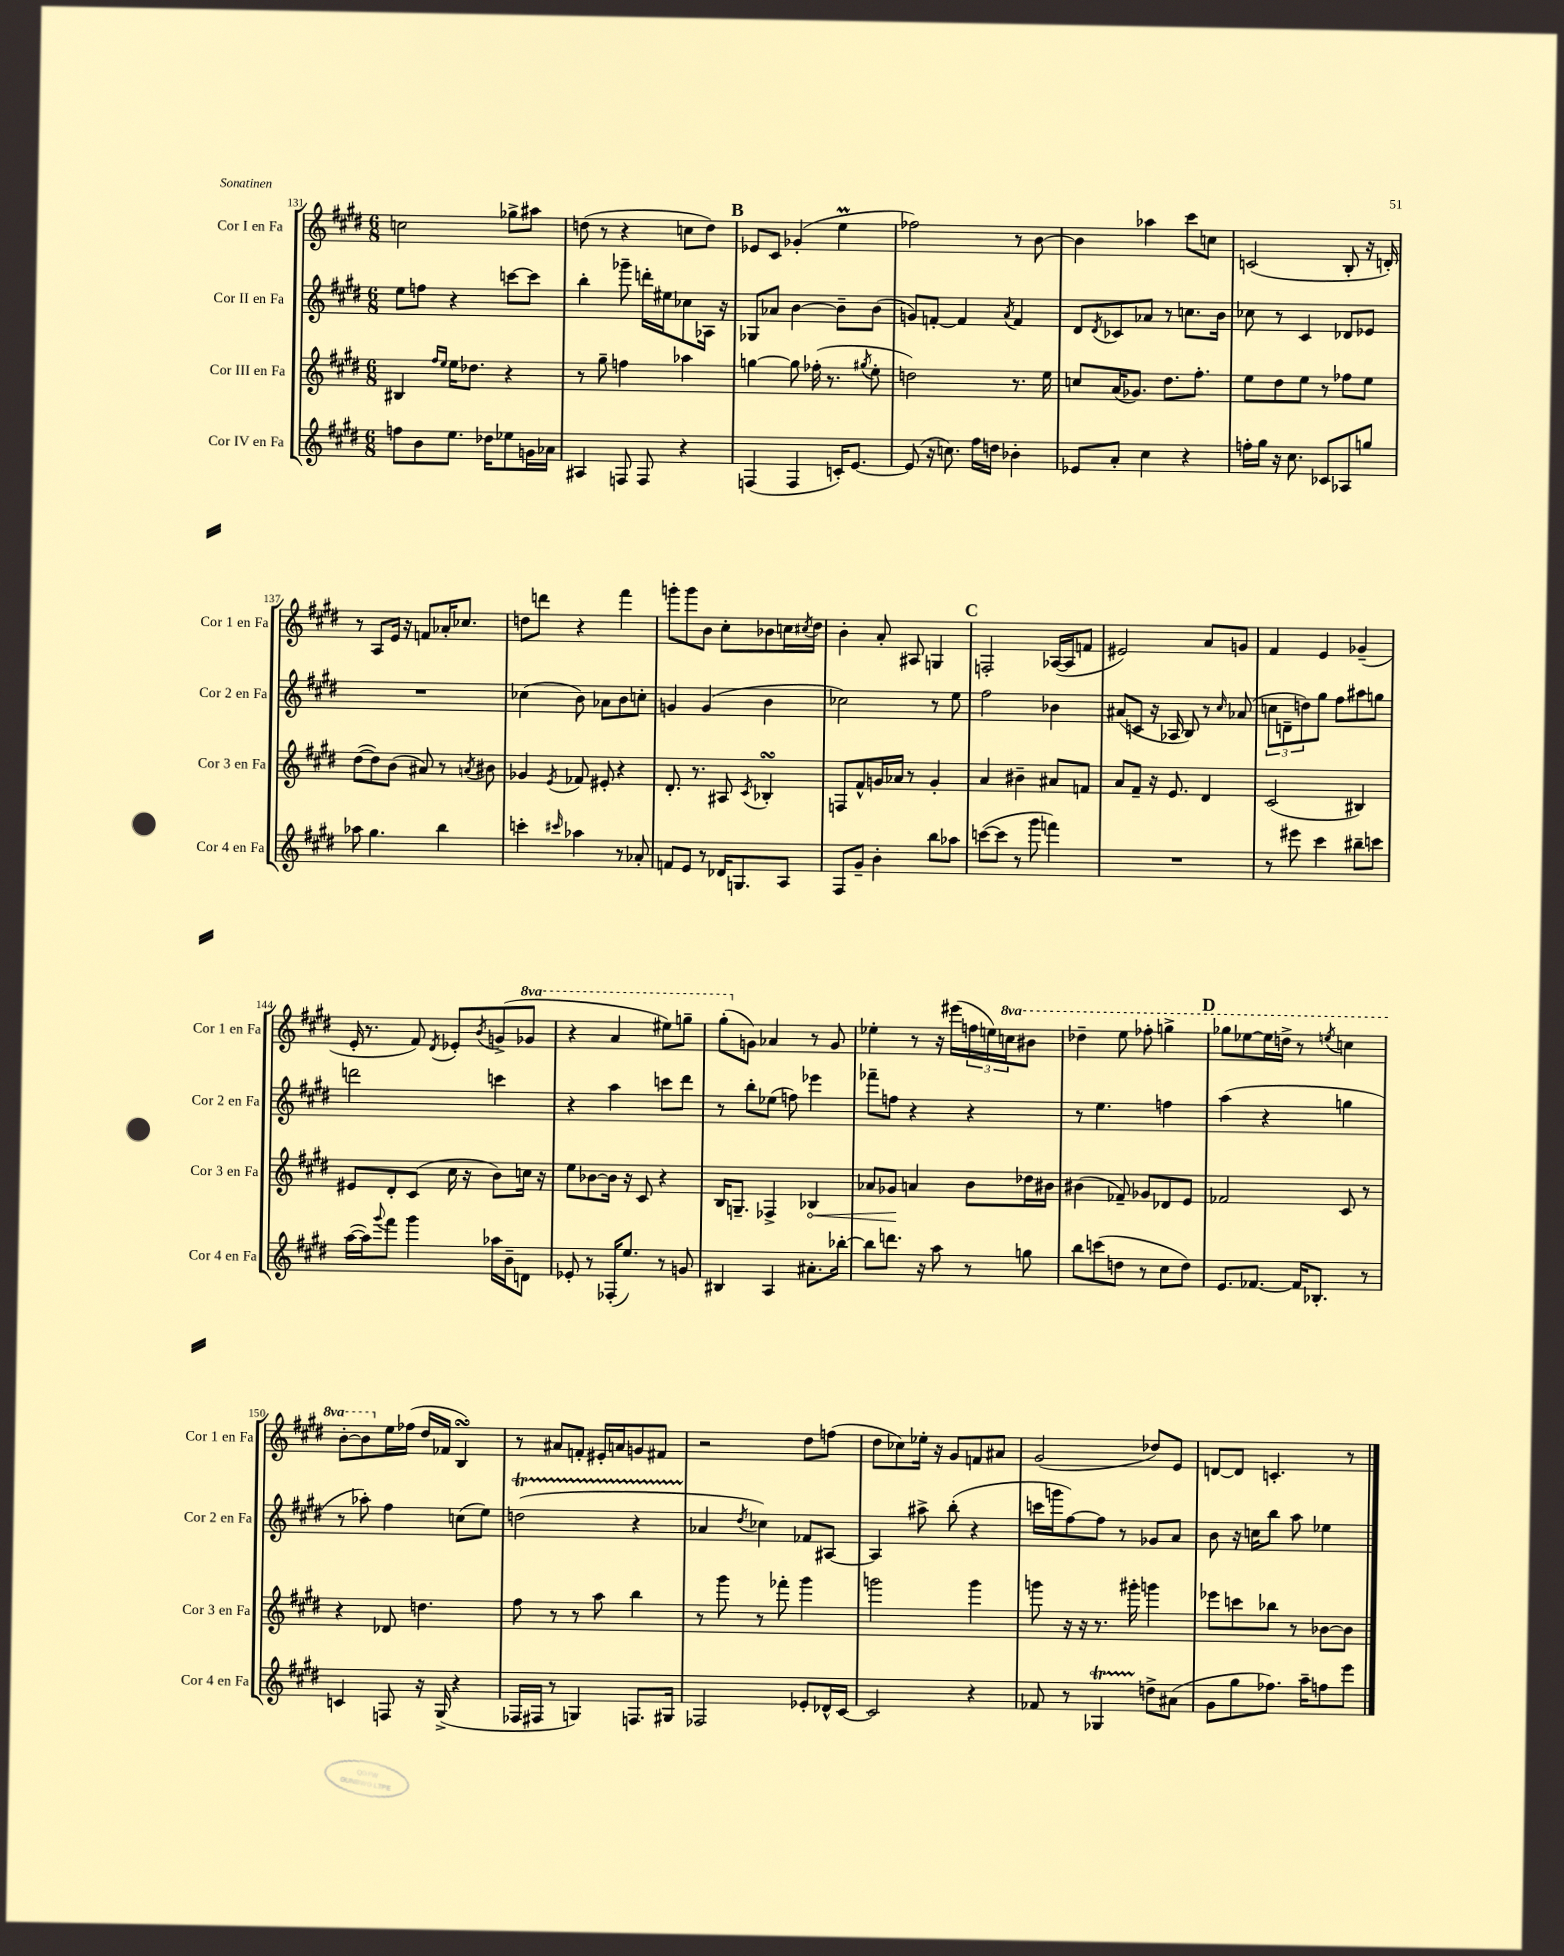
<<
\new StaffGroup <<
\new Staff = "s0" \with { instrumentName = "Cor I en Fa" shortInstrumentName = "Cor 1 en Fa" } {
    \clef treble \key e \major \numericTimeSignature \time 6/8 \set Staff.ottavationMarkups = #ottavation-simple-ordinals
    c''2 ges''8-> ais''8 |
    d''8( r8 r4 c''8 d''8) |
    \mark \markup { \bold "B" } ees'8 cis'8 ges'4-.( e''4\prall |
    fes''2) r8 b'8~ |
    b'4 aes''4 cis'''8 c''8 |
    c'2( b8-. r16 d'16-.) |
    r8 a8 e'16 r16 f'8 aes'16-. ces''8. |
    d''8 d'''8 r4 fis'''4 |
    g'''8-. g'''8 b'8 cis''8-. bes'8 c''16 \acciaccatura { cis''8 } dis''16 |
    b'4-. a'8-. ais8 g4 |
    \mark \markup { \bold "C" } f2-. aes16~( aes16 f'8 |
    eis'2) a'8 g'8 |
    fis'4 e'4 ges'4--( |
    e'16-. r8. fis'8) \acciaccatura { dis'8 } ees'8-. \acciaccatura { b'8 } g'8->( \ottava #1 ges''8 |
    r4 a''4 eis'''8) g'''8-- |
    gis'''8-.( \ottava #0 g'8) aes'4 r8 g'8 |
    ees''4-. r8 r16 eis'''16( \tuplet 3/2 { f''16 e''16) \ottava #1 c'''16 } bis''8 |
    des'''4-- e'''8 fes'''8-. g'''4-> |
    \mark \markup { \bold "D" } ges'''8 ees'''8~ ees'''16 d'''16-> r8 \acciaccatura { e'''8 } c'''4 |
    b''8~-. b''8 \ottava #0 e''16 fes''16( dis''16 fes'16 b4\turn) |
    r8 ais'8 f'8-. eis'16-. a'16 g'8 fis'8 |
    r2 dis''8 f''8( |
    dis''8 ces''8) ees''16-. r16 gis'8 f'8 ais'8 |
    gis'2( des''8) e'8 |
    d'8~ d'8 c'4.-. r8 \bar "|." |
}
\new Staff = "s1" \with { instrumentName = "Cor II en Fa" shortInstrumentName = "Cor 2 en Fa" } {
    \clef treble \key e \major \numericTimeSignature \time 6/8
    e''8 f''8 r4 c'''8~ c'''8 |
    b''4-. ges'''8-- d'''16-. eis''16 ces''8 aes16 r16 |
    \mark \markup { \bold "B" } ges8 aes'8 b'4~ b'8-- b'8( |
    g'8) f'8~-. f'4 \acciaccatura { a'8 } f'4 |
    dis'8 \acciaccatura { dis'8 } ces'8 aes'8 r8 c''8. b'16 |
    ces''8 r8 cis'4 des'8 ees'8 |
    R2. |
    ces''4( b'8) aes'8 b'8 c''8-. |
    g'4 g'4( b'4 |
    ces''2) r8 e''8 |
    \mark \markup { \bold "C" } fis''2 bes'4 |
    ais'8( c'8 r16 aes16 b8) r8 \grace { cis''16 } aes'8( |
    \tuplet 3/2 { c''8 d'8-- d''8) } gis''8 fis''8 ais''8 g''8 |
    d'''2 c'''4 |
    r4 a''4 c'''8 dis'''8 |
    r8 b''8-. ees''8( f''8) ees'''4 |
    fes'''8-- f''8 r4 r4 |
    r8 e''4. f''4 |
    \mark \markup { \bold "D" } a''4( r4 g''4 |
    r8 aes''8-.) fis''4 c''8( e''8) |
    d''2\startTrillSpan( r4 |
    aes'4\stopTrillSpan \acciaccatura { dis''8 } ces''4) fes'8 ais8~ |
    ais4 ais''8-> b''8-.( r4 |
    c'''16 g'''16 fis''8~) fis''8 r8 ges'8 a'8 |
    b'8 r16 c''16 b''8 a''8 ees''4 \bar "|." |
}
\new Staff = "s2" \with { instrumentName = "Cor III en Fa" shortInstrumentName = "Cor 3 en Fa" } {
    \clef treble \key e \major \numericTimeSignature \time 6/8
    bis4 \grace { fis''16 e''16 } e''16 des''8. r4 |
    r8 gis''8-- f''4 aes''4 |
    \mark \markup { \bold "B" } g''4~ g''8 fes''16-.( r8. \acciaccatura { gis''8 } e''8-. |
    d''2) r8. e''16 |
    c''8 a'16( ges'8.) dis''8. fis''8.-. |
    e''8 dis''8 e''8 r8 fes''8 e''8 |
    dis''8~( dis''8) b'8( ais'8) r8 \acciaccatura { a'8 } bis'8 |
    ges'4 \acciaccatura { e'8 } fes'8 eis'8-. r4 |
    dis'8.-. r8. ais8 \acciaccatura { cis'8 } bes4-.\turn |
    f8 fis'8-^ g'16 aes'16 r8 g'4-. |
    \mark \markup { \bold "C" } a'4 bis'4-- ais'8 f'8 |
    a'8 fis'8-- r16 e'8. dis'4 |
    cis'2( bis4) |
    eis'8 dis'8-. cis'8( cis''16 r16 b'8) c''16 r16 |
    e''8 bes'8~ bes'16 r16 cis'8 r4 |
    b16 g8.-- fes4-> \once \override Hairpin.circled-tip = ##t bes4\< |
    aes'8 ges'8\! a'4 b'8 des''16 bis'16 |
    bis'4( fes'8--) ges'8 des'8 e'8 |
    \mark \markup { \bold "D" } fes'2 cis'8 r8 |
    r4 des'8 d''4. |
    fis''8 r8 r8 a''8 b''4 |
    r8 gis'''8 r8 fes'''8-. gis'''4 |
    g'''2 g'''4 |
    g'''8 r16 r16 r8. gis'''16-. g'''4 |
    ees'''8 c'''8 bes''8 r8 bes'8~ bes'8 \bar "|." |
}
\new Staff = "s3" \with { instrumentName = "Cor IV en Fa" shortInstrumentName = "Cor 4 en Fa" } {
    \clef treble \key e \major \numericTimeSignature \time 6/8
    f''8 b'8 e''8. des''16 ees''8 g'16 aes'16 |
    ais4 f8 f8 r4 |
    \mark \markup { \bold "B" } f4( f4 c'16-.) e'8.~ |
    e'8( r16 c''8.) fis''16 d''16 bes'4-. |
    ees'8 a'8-. cis''4 r4 |
    f''16-. gis''16 r16 cis''8. ces'8 aes8 g''8 |
    aes''8 gis''4. b''4 |
    c'''4-. \grace { cis'''16 } aes''4 r8 aes'8-. |
    f'8 e'8 r8 des'16 g8. a8 |
    fis8 gis'8-- b'4-. b''8 aes''8 |
    \mark \markup { \bold "C" } c'''8~( c'''8 r8 gis'''8 f'''4) |
    R2. |
    r8 eis'''8 cis'''4 bis''8-- c'''8 |
    a''16~( a''16) \appoggiatura { gis'''8 } fis'''8 gis'''4 aes''16 b'16-- d'8 |
    ees'8-. r8 fes16-.( e''8.) r8 g'8 |
    bis4 a4 ais'8.-. bes''16~-. |
    bes''8 d'''8. r16 a''8 r8 g''8 |
    b''8 c'''8( d''8 r8 cis''8 d''8) |
    \mark \markup { \bold "D" } e'8. fes'8.~ fes'16 bes8.-. r8 |
    c'4 f8 r16 gis16->( r4 |
    fes16 fis16 r8 g4) f8. gis16 |
    fes2 ees'8-. des'16-^ cis'16~ |
    cis'2 r4 |
    fes'8 r8 ges4\startTrillSpan d''8->\stopTrillSpan ais'8( |
    gis'8 gis''8 fes''8.) a''16-- f''8 e'''8 \bar "|." |
}
>>
>>
\layout { \context { \Score currentBarNumber = #131 } }
